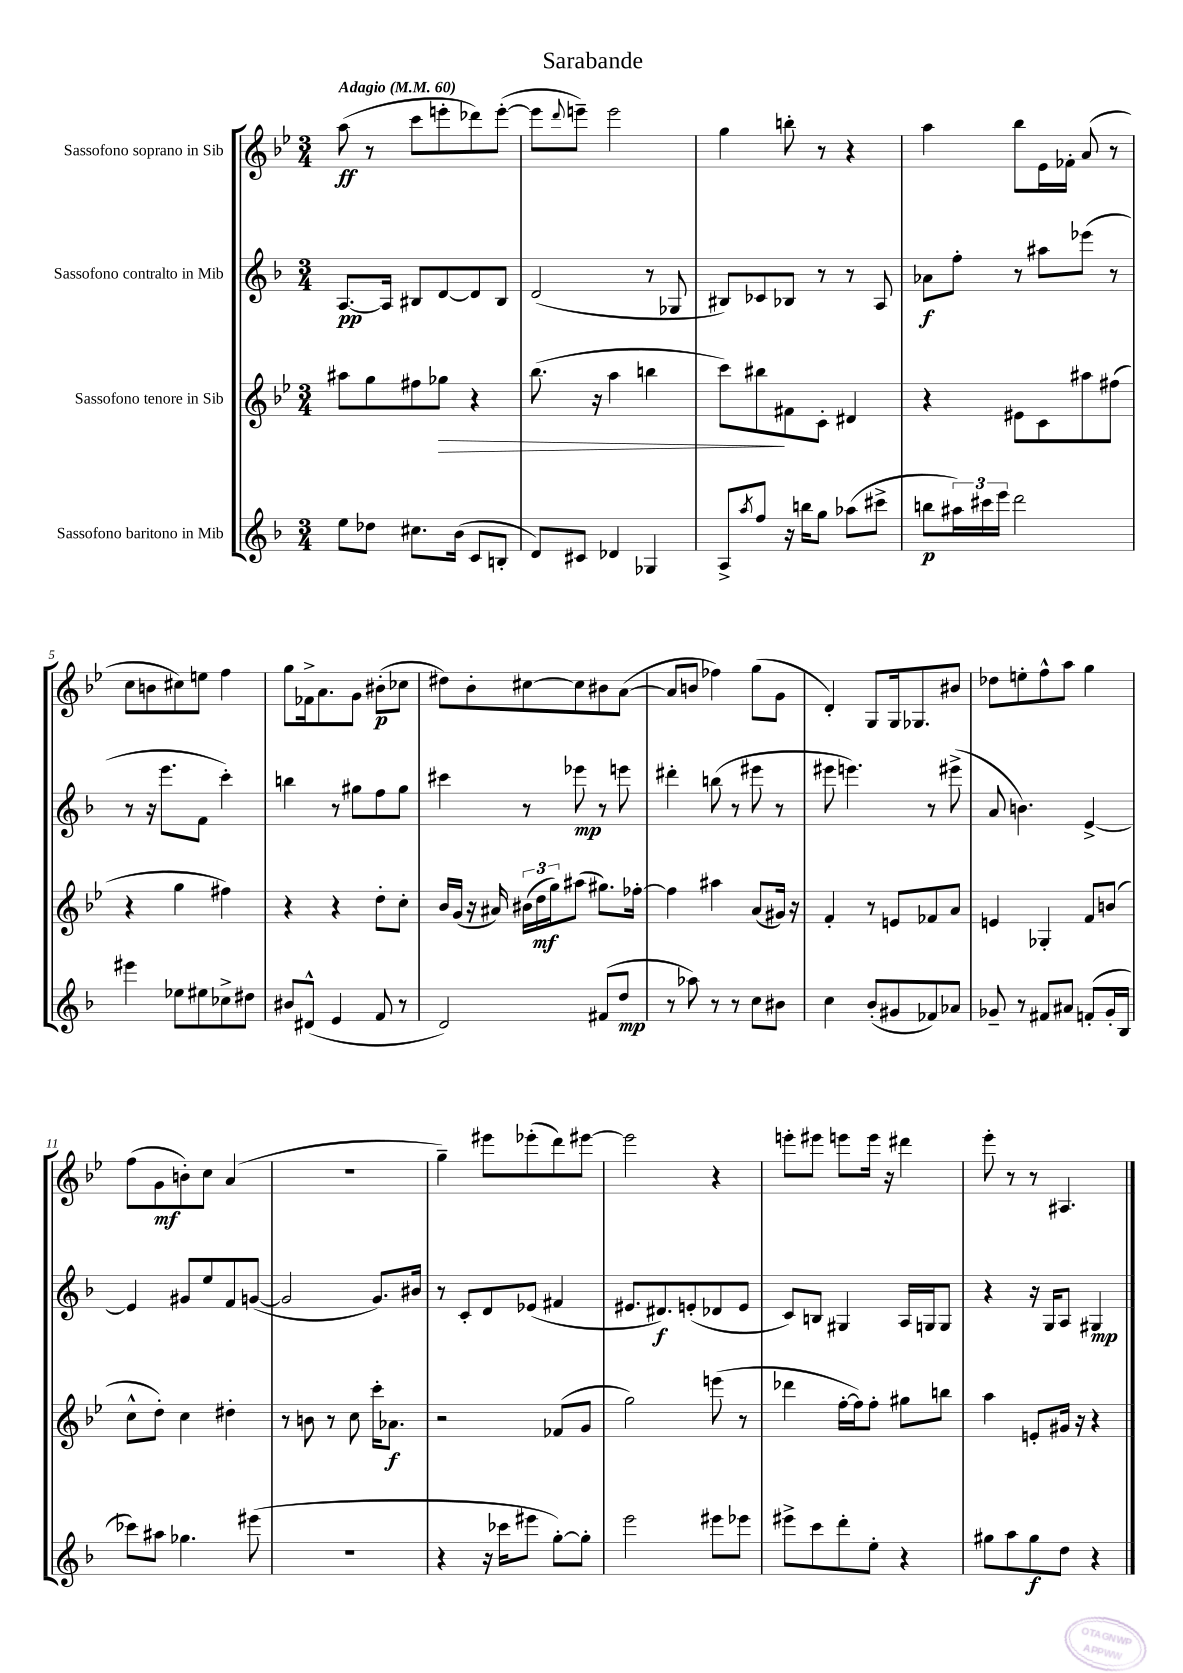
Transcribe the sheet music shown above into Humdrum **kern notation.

**kern	**kern	**kern	**kern
*staff4	*staff3	*staff2	*staff1
*clefG2	*clefG2	*clefG2	*clefG2
*k[b-]	*k[b-e-]	*k[b-]	*k[b-e-]
*M3/4	*M3/4	*M3/4	*M3/4
*MM60	*MM60	*MM60	*MM60
8ee	8aa#	[8.A	(8aa
8dd-	8gg	.	8r
.	.	16A]	.
8.cc#	8ff#	8B#	8ccc
.	8gg-	[8d	8eee'
(16b-	.	.	.
8c	4r	8d]	8ddd-)
8B'	.	8B#	([8eee'
=	=	=	=
8d)	(8.bb-	(2d	8eee]
.	.	.	8qqddd
8c#	.	.	8eee~)
.	16r	.	.
4d-	4aa	.	2eee
4G-	4bb	8r	.
.	.	8G-	.
=	=	=	=
8A^	8ccc)	8B#)	4gg
8qaa	.	.	.
8ff	8bb#	8c-	.
16r	8f#	8B-	8bb'
16bb	.	.	.
8gg	8c'	8r	8r
(8aa-	4d#	8r	4r
8ccc#^	.	8A	.
=	=	=	=
8bb	4r	8a-	4aa
24aa#)	.	8ff'	.
24ccc#	.	.	.
24eee	.	.	.
2ddd	8e#	8r	8bb-
.	8c	8aa#	16e-
.	.	.	16f-'
.	8aa#	(8eee-	(8a
.	(8ff#	8r	8r
=	=	=	=
4eee#	4r	8r	8cc
.	.	16r	8b
.	.	8.eee	.
8ee-	4gg	.	8cc#)
8ee#	.	8f	8ee
8cc-^	4ff#)	4ccc')	4ff
8dd#	.	.	.
=	=	=	=
8b#	4r	4bb	8gg
(8d#^^	.	.	16f-^
.	.	.	8.a
4e	4r	8r	.
.	.	8gg#	8g
8f	8dd'	8ff	(8b#'
8r	8cc'	8gg#	8cc-
=	=	=	=
2d)	16b-	4ccc#	8dd#)
.	(16g	.	.
.	16r	.	8b-'
.	16a#)	.	.
.	(24b#	8r	[8cc#
.	24dd	.	.
.	24gg)	.	.
.	(8aa#	8eee-	8cc#]
(8f#	8.gg#)	8r	8b#
8dd	.	8eee	([8a
.	[16ff-'	.	.
=	=	=	=
8r	4ff-]	4ddd#'	8a]
8aa-)	.	.	8b
8r	4aa#	(8bb	4ff-)
8r	.	8r	.
8cc	(8a	8eee#	(8gg
8b#	16g#)	8r	8g
.	16r	.	.
=	=	=	=
4cc	4f'	8eee#	4d')
.	.	4.eee)	.
(8b-'	8r	.	8G
8g#	8e	.	16G
.	.	.	8.G-
8f-)	8f-	8r	.
8a-	8a	(8eee#^	8b#
=	=	=	=
8g-~	4e	8a	8dd-
8r	.	4.b)	8ee'
8f#	4G-'	.	8ff^^
8a#	.	.	8aa
(8f'	8f	[4e^	4gg
16g-'	(8b	.	.
16B-	.	.	.
=	=	=	=
8ccc-)	8cc^^	4e]	(8ff
8aa#	8dd')	.	8g
4.gg-	4cc	8g#	8b')
.	.	8ee	8cc
.	4dd#'	8f	(4a
(8eee#	.	([8g	.
=	=	=	=
2.r	8r	2g]	2.r
.	8b	.	.
.	8r	.	.
.	8cc	.	.
.	16ccc'	8.g)	.
.	8.a-	.	.
.	.	16b#	.
=	=	=	=
4r	2r	8r	4gg~)
.	.	8c'	.
16r	.	8d	8eee#
16ccc-	.	.	.
8eee#	.	(8e-	(8eee-'
[8gg')	(8f-	4f#	8ddd)
8gg']	8g	.	[8eee#
=	=	=	=
2eee	2gg)	8.e#	2eee#]
.	.	8.d#)	.
.	.	(8e'	.
8eee#	(8eee	8d-	4r
8eee-	8r	8e	.
=	=	=	=
8eee#^	4ddd-	8c)	8eee'
8ccc	.	8B	8eee#
8ddd'	[16ff'	4G#	8eee
.	16ff])	.	.
8ee'	8ff'	.	16eee
.	.	.	16r
4r	8gg#	16A	4ddd#
.	.	16G	.
.	8bb	8G	.
=	=	=	=
8gg#	4aa	4r	8eee-'
8aa	.	.	8r
8gg#	8e'	16r	8r
.	.	16G	.
8dd	16g#	8A	4.A#
.	16r	.	.
4r	4r	4G#	.
==	==	==	==
*-	*-	*-	*-
